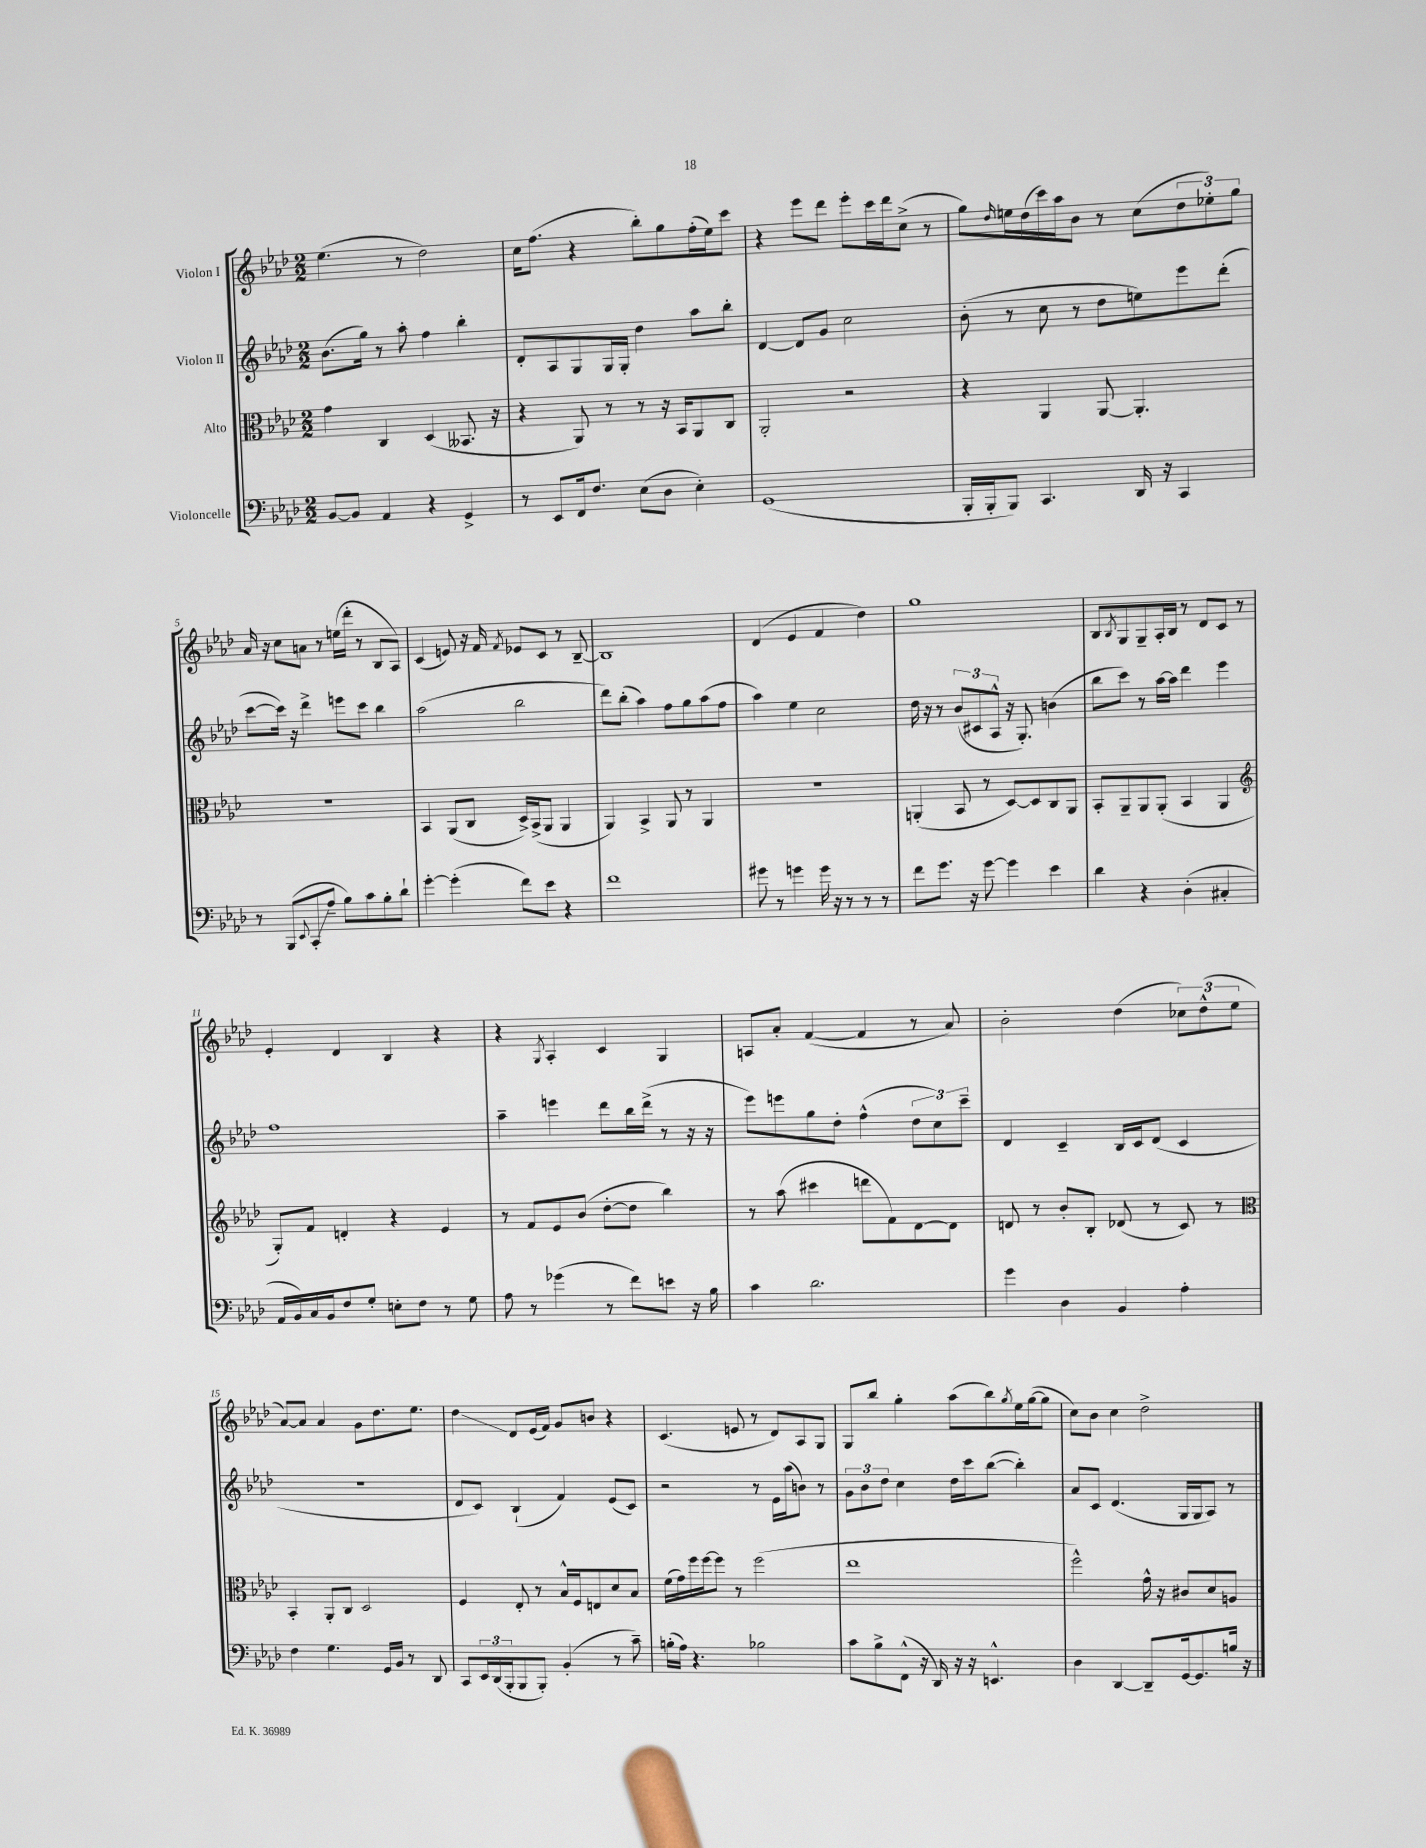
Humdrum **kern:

**kern	**kern	**kern	**kern
*staff4	*staff3	*staff2	*staff1
*clefF4	*clefC3	*clefG2	*clefG2
*k[b-e-a-d-]	*k[b-e-a-d-]	*k[b-e-a-d-]	*k[b-e-a-d-]
*M2/2	*M2/2	*M2/2	*M2/2
[8BB-	4g	(8.b-	(4.ee-
8BB-]	.	.	.
.	.	16gg)	.
4AA-	4C	8r	.
.	.	8aa-'	8r
4r	(4D-	4ff	2dd-)
4GG^	8.BB--	4bb-'	.
.	16r	.	.
=	=	=	=
8r	4r	8d-'	16cc
.	.	.	(8.ff
8EE-	.	8A-	.
16FF	8AA-)	8G	4r
8.F	.	.	.
.	8r	16G	.
.	.	16G'	.
(8E-	8r	4dd-	8bb-')
8D-	16r	.	8gg
.	16BB-	.	.
4E-')	8AA-	8aa-	(16ff'
.	.	.	16ee-)
.	8C	8bb-'	8ccc
=	=	=	=
(1GG	2AA-'	[4d-	4r
.	.	8d-]	8eee-
.	.	8g	8ddd-
.	2r	2cc	8eee-'
.	.	.	16ccc
.	.	.	16ddd-
.	.	.	(8cc^
.	.	.	8r
=	=	=	=
16BBB-'	4r	(8b-'	8gg)
16BBB-'	.	.	.
.	.	.	16qqdd-
8BBB-)	.	8r	16ee
.	.	.	(16dd-
4.CC	4AA-	8cc	16ccc)
.	.	.	16aa-
.	.	8r	8b-
.	[8AA-	8dd-	8r
16DD-	4.AA-']	8ee)	(8cc
16r	.	.	.
4CC	.	8eee-	12dd-
.	.	.	12ee-')
.	.	(8ddd-'	.
.	.	.	12gg
=	=	=	=
8r	1r	[8ccc	16a-
.	.	.	16r
(8BBB-	.	16ccc])	8cc
.	.	16r	.
8qqEE-	.	.	.
8CC'	.	4ddd-^	8a
8A-~	.	.	8r
8B-)	.	8eee	(16ee
.	.	.	16ddd-'
8c	.	8ccc	8r
8B-'	.	4bb-	8B-
8d-`	.	.	8A-)
=	=	=	=
[4g'	4BB-	(2aa-	(4c
(4g']	(8AA-	.	8e)
.	8C	.	16r
.	.	.	16f
.	.	.	8qf
8f)	16D-^)	2bb-	8e-
.	(16BB-^	.	.
8e-	8AA-	.	8c
4r	4AA-	.	8r
.	.	.	[8B-~
=	=	=	=
1f	4AA-)	8ddd-)	1B-]
.	.	(8bb-'	.
.	4BB-^	4aa-)	.
.	8AA-	8ff	.
.	8r	8gg	.
.	4AA-	(8aa-	.
.	.	8ff	.
=	=	=	=
8g#	1r	4aa-)	(4d-
8r	.	.	.
4g	.	4ee-	4e-
16g	.	2cc	4f
16r	.	.	.
8r	.	.	.
8r	.	.	4dd-)
8r	.	.	.
=	=	=	=
8f	(4AA'	16dd-	1gg
.	.	16r	.
8.g	.	8r	.
.	8BB-	(12b-	.
16r	.	.	.
.	.	12c#	.
[8g	8r	.	.
.	.	12A-^^	.
4g]	[8D-)	16r	.
.	.	8.G')	.
.	8D-]	.	.
4e-	8C	(4b	.
.	8AA	.	.
=	=	=	=
4d-	8BB-'	8bb-	8B-
.	.	.	8qB-
.	8AA-~	8ccc)	8G
4r	8AA-	8r	8G~
.	(8AA-'	[16aa-	16A-'
.	.	16aa-]	16B-
(4D-'	4BB-	4ddd-	8r
.	.	.	8d-
4C#'	4AA-	4eee-	8c
.	.	.	8r
=	=	=	=
*	*clefG2	*	*
16AA-	8G')	1ff	4e-'
16BB-)	.	.	.
16C	8f	.	.
16BB-	.	.	.
8F	4d'	.	4d-
8G'	.	.	.
8E'	4r	.	4B-
8F	.	.	.
8r	4e-	.	4r
8G	.	.	.
=	=	=	=
8A-	8r	4aa-~	4r
8r	8f	.	.
.	.	.	8qG
(4g-	8e-	4eee	4A-'
.	(8b-	.	.
8r	[8dd-'	8ddd-	4c
8f)	8dd-]	16bb-	.
.	.	(16ddd-^	.
8e	4bb-)	8r	4G
16r	.	16r	.
16B-	.	16r	.
=	=	=	=
4c	8r	8eee-)	8A
.	(8aa-	8eee	8a-'
2.d-	4ccc#	8gg	([4f
.	.	8dd-'	.
.	8ddd	(4ff^^	4f]
.	8f)	.	.
.	[8d-	12dd-	8r
.	.	12cc)	.
.	8d-]	.	8a-)
.	.	12ccc~	.
=	=	=	=
4g	8d	4d-	2b-'
.	8r	.	.
4D-	8b-'	4c~	.
.	8B-'	.	.
4BB-	(8d-	16B-	(4dd-
.	.	16c	.
.	8r	(8d-	.
4A-'	8c)	4c	12cc-)
.	.	.	(12dd-^^
.	8r	.	.
.	.	.	12ee-
=	=	=	=
*	*clefC3	*	*
4F	4BB-'	1r	[8a-)
.	.	.	8a-]
4.G	8AA-'	.	4a-
.	8C	.	.
.	2D-	.	8g
16GG	.	.	8.dd-
16BB-	.	.	.
8r	.	.	.
.	.	.	8.ee-
8DD-	.	.	.
=	=	=	=
8CC	4F	8d-	4dd-
24EE-	.	8c)	.
(24DD-	.	.	.
24BBB-'	.	.	.
8BBB-	8E-'	(4B-`	8d-
8BBB-')	8r	.	(16e-
.	.	.	16f)
(4BB-'	16B-^^	4f)	8g
.	16F	.	.
.	8E	.	8b
8r	8d-	(8e-	4r
8c~)	8B-	8c)	.
=	=	=	=
(16B'	(16f	2r	(4.c
16A-)	16g)	.	.
4.r	16ff	.	.
.	[16ff	.	.
.	8ff]	.	.
.	8r	.	8e
2B-	(2ff	8r	8r
.	.	16e-	8d-)
.	.	(16aa-	.
.	.	8b)	8A-
.	.	8r	8G
=	=	=	=
8c	1ee-	12g	8G
.	.	12b-	.
8B-^	.	.	8bb-
.	.	12dd-	.
(8FF^^	.	4cc	4gg'
16r	.	.	.
16DD-)	.	.	.
16r	.	16dd-	(8aa-
16r	.	16ccc	.
4.EE^^	.	([8bb-	8bb-)
.	.	.	8qgg
.	.	4bb-'])	16ee-
.	.	.	([16gg
.	.	.	8gg]
=	=	=	=
4D-	2ff^^)	8a-	8cc)
.	.	8c	8b-
[4DD-	.	(4.d-	4cc
8DD-~]	16g^^	.	2dd-^
.	16r	.	.
[16GG	8c#	16G	.
8.GG]	.	16G	.
.	8d-	8A-)	.
16B	8A	8r	.
16r	.	.	.
==	==	==	==
*-	*-	*-	*-
